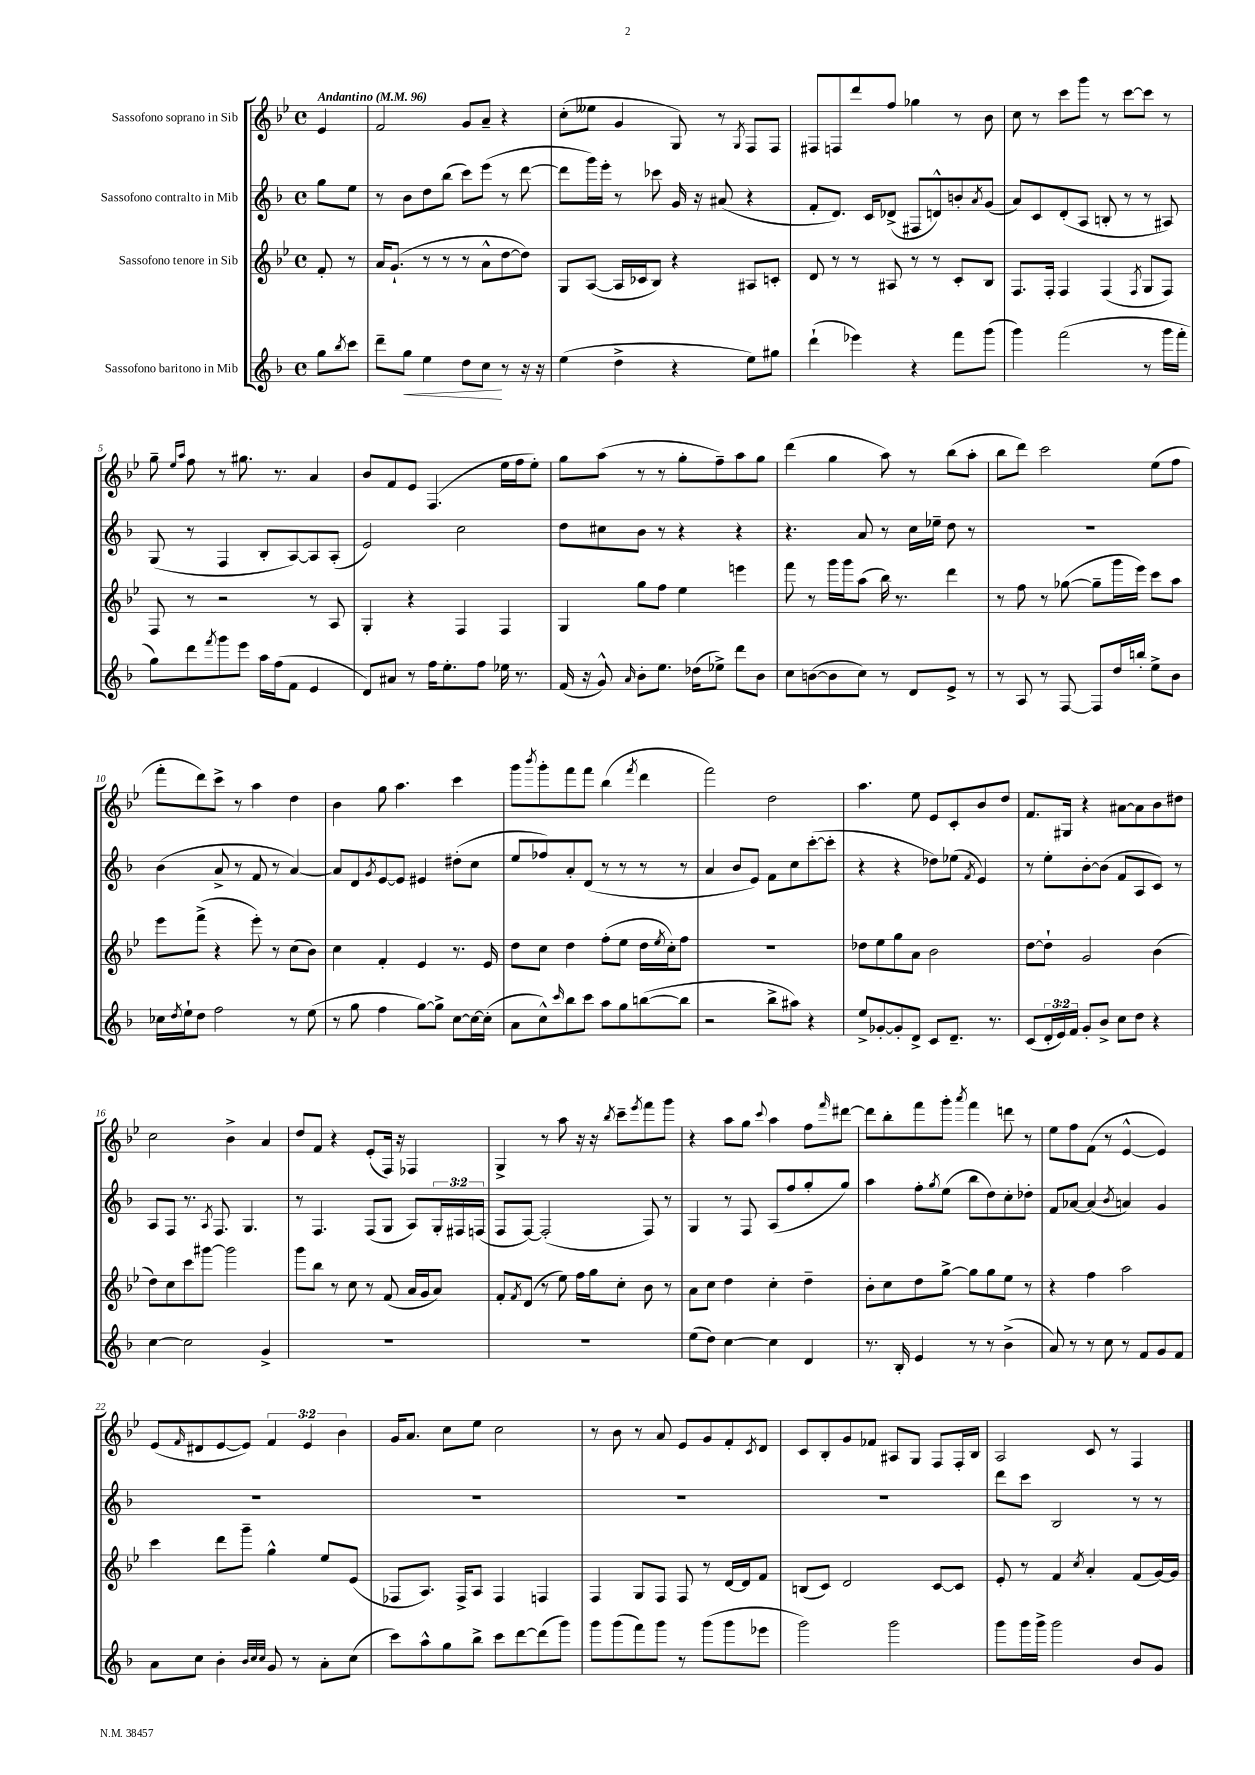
<<
\new StaffGroup <<
\new Staff = "s0" \with { instrumentName = "Sassofono soprano in Sib" } {
    \clef treble \key bes \major \defaultTimeSignature \time 4/4 \override Staff.TupletNumber.text = #tuplet-number::calc-fraction-text \partial 4 \tempo "Andantino" 4 = 96
    ees'4 |
    f'2 g'8 a'8-- r4 |
    c''8-.( eeses''8 g'4 g8) r8 \acciaccatura { g8 } f8 f8 |
    fis8 f8 d'''8 f''8 ges''4 r8 bes'8 |
    c''8 r8 c'''8 g'''8 r8 c'''8~ c'''8 r8 |
    g''8-- \grace { ees''16 a''16 } f''8 r8 gis''8. r8. a'4 |
    bes'8 f'8 ees'8 f4.( ees''16 f''16 ees''8-.) |
    g''8 a''8( r8 r8 g''8-. f''8--) a''8 g''8 |
    d'''4( g''4 a''8) r8 bes''8( a''8-. |
    bes''8 d'''8) c'''2 ees''8( f''8 |
    f'''8-. d'''8) c'''8-> r8 a''4 d''4 |
    bes'4 g''8 a''4. c'''4 |
    g'''8 \acciaccatura { bes'''8 } g'''8-. f'''8 f'''8 bes''4( \acciaccatura { f'''8 } d'''4 |
    f'''2) d''2 |
    a''4. ees''8 ees'8 c'8-. bes'8 d''8 |
    f'8. gis16 r4 ais'8~ ais'8 bes'8 dis''8 |
    c''2 bes'4-> a'4 |
    d''8 f'8 r4 ees'8-.( f16) r16 fes4 |
    g4-> r8 a''8 r16 r16 \acciaccatura { bes''8 } c'''8-- \acciaccatura { ees'''8 } f'''8 g'''8 |
    r4 a''8 g''8 \appoggiatura { c'''8 } a''4 f''8 \grace { f'''16 } dis'''8~ |
    dis'''8 bes''8-. f'''8 g'''8-. \acciaccatura { a'''8 } f'''4 d'''8 r8 |
    ees''8 f''8 f'8( r8 ees'4~-^ ees'4) |
    ees'8( \grace { f'16 } dis'8 ees'8~ ees'8) \tuplet 3/2 { f'4 ees'4 bes'4 } |
    g'16 a'8. c''8 ees''8 c''2 |
    r8 bes'8 r8 a'8 ees'8 g'8 f'8-. \acciaccatura { c'8 } d'8 |
    c'8 bes8-. g'8 fes'8 ais8 g8 f8 f16-. bes16 |
    a2 c'8 r8 f4 \bar "|." |
}
\new Staff = "s1" \with { instrumentName = "Sassofono contralto in Mib" } {
    \clef treble \key f \major \defaultTimeSignature \time 4/4 \override Staff.TupletNumber.text = #tuplet-number::calc-fraction-text \partial 4
    g''8 e''8 |
    r8 bes'8 d''8 bes''8( c'''8) e'''8( r8 d'''8~ |
    d'''8 g'''16) e'''16-. r8 ces'''8 g'16 r16 ais'8( r4 |
    f'8-. d'8.) c'16 des'8->( fis8 d'8-^) b'8-. \acciaccatura { a'8 } g'8( |
    a'8) c'8 d'8-.( a8 b8-. r8 r8 ais8) |
    g8( r8 f4 bes8-. a8~) a8 a8-.( |
    e'2) c''2 |
    d''8 cis''8 bes'8 r8 r4 r4 |
    r4. a'8 r8 c''16 ees''16-- d''8 r8 |
    R1 |
    bes'4( a'8-> r8 f'8 r8 a'4~) |
    a'8 d'8 \acciaccatura { g'8 } e'8~ e'8 eis'4 dis''8-.( c''8 |
    e''8 fes''8) a'8-. d'8( r8 r8 r8 r8 |
    a'4 bes'8 e'8) f'8 c''8 c'''8~-.( c'''8-. |
    r4 r4 des''8) ees''8( \acciaccatura { f'8 } e'4) |
    r8 e''8-. bes'8~-. bes'8( f'8 a8 c'8) r8 |
    a8 f8 r8. \acciaccatura { a8 } f8. g4. |
    r8 f4. f8( g8 a8) \tuplet 3/2 { g16-. fis16 f16( } |
    f8 f8~) f2-.( f8) r8 |
    g4 r8 f8 a8( f''8 g''8-. g''8) |
    a''4 f''8-. \acciaccatura { g''8 } e''8( bes''8 d''8) c''8-. des''8-. |
    f'8 aes'8~ aes'4( \acciaccatura { bes'8 } a'4) g'4 |
    R1 |
    R1 |
    R1 |
    R1 |
    d'''8 c'''8 bes2 r8 r8 \bar "|." |
}
\new Staff = "s2" \with { instrumentName = "Sassofono tenore in Sib" } {
    \clef treble \key bes \major \defaultTimeSignature \time 4/4 \partial 4
    f'8-. r8 |
    a'16 g'8.-!( r8 r8 r8 a'8-^ d''8~ d''8) |
    g8 a8~( a16 ces'16 bes8) r4 ais8 c'8-. |
    d'8 r8 r8 ais8 r8 r8 c'8-. bes8 |
    f8. f16-. f4 f4( \acciaccatura { f8 } g8 f8) |
    f8 r8 r2 r8 a8 |
    g4-. r4 f4 f4 |
    g4 g''8 f''8 ees''4 e'''4 |
    f'''8 r8 g'''16 g'''16 a''8( bes''16) r8. d'''4 |
    r8 f''8 r8 ges''8~( ges''8-- g'''16 ees'''16) c'''8 a''8 |
    ees'''8 f'''8->( r4 ees'''8-.) r8 c''8( bes'8) |
    c''4 f'4-. ees'4 r8. ees'16 |
    d''8 c''8 d''4 f''8-.( ees''8 d''16 \acciaccatura { ees''8 } c''16-.) f''8 |
    R1 |
    des''8 ees''8 g''8 a'8 bes'2 |
    d''8~ d''8-! g'2 bes'4( |
    d''8) c''8 c'''8 gis'''8~ gis'''2 |
    g'''8 bes''8 r8 c''8 r8 f'8( a'16 g'16 a'8) |
    f'8-. \acciaccatura { f'8 } d'8( r8 ees''8) f''16 g''16 c''8-. bes'8 r8 |
    a'8 c''8 d''4 c''4-. d''4-- |
    bes'8-. c''8 d''8 g''8~-> g''8 g''8 ees''8 r8 |
    r4 f''4 a''2 |
    c'''4 d'''8 g'''8-- g''4-^ ees''8 ees'8( |
    fes8 a8.) fes16-> a8 fes4 f4 |
    f4 g8 f8 f8 r8 d'16~ d'16 f'8 |
    b8( c'8) d'2 c'8~ c'8 |
    ees'8-. r8 f'4 \acciaccatura { c''8 } a'4-. f'8( g'16~) g'16 \bar "|." |
}
\new Staff = "s3" \with { instrumentName = "Sassofono baritono in Mib" } {
    \clef treble \key f \major \defaultTimeSignature \time 4/4 \override Staff.TupletNumber.text = #tuplet-number::calc-fraction-text \partial 4
    g''8 \acciaccatura { bes''8 } c'''8 |
    d'''8-- g''8\< e''4 d''8 c''8\! r8 r16 r16 |
    e''4( d''4-> r4 e''8) gis''8 |
    d'''4-!( ees'''4) r4 f'''8 g'''8( |
    g'''4) f'''2( r8 g'''16 f'''16-. |
    g''8) d'''8 \acciaccatura { f'''8 } g'''8 e'''8 a''16 f''16( f'8 e'4 |
    d'8) ais'8 r8 f''16 e''8.-. f''8 ees''16 r8. |
    f'16( r16 g'8-^) \grace { a'16 } bes'8-. e''8. des''16( ees''8->) d'''8 bes'8 |
    c''8 b'8~( b'8 c''8) r8 d'8 e'8-> r8 |
    r8 a8 r8 f8~ f8 d''16 b''16-. e''8-> bes'8 |
    ces''16 \acciaccatura { d''8 } e''16-! d''8 f''2 r8 e''8( |
    r8 g''8 f''4 g''8~) g''8-> c''8~ c''16~ c''16-.( |
    a'8 c''8-^) \grace { c'''16 } bes''8 c'''8 a''8 g''8 b''8~( b''8 |
    r2 bes''8-> ais''8) r4 |
    e''8-> ges'8~-. ges'8-. d'8-> c'8 d'8.-- r8. |
    c'8( \tuplet 3/2 { d'16-. e'16) f'16 } g'8-. bes'8-> c''8 d''8 r4 |
    c''4~ c''2 g'4-> |
    R1 |
    R1 |
    e''8( d''8) c''4~ c''4 d'4 |
    r8. bes16-. e'4 r8 r8 bes'4->( |
    a'8) r8 r8 c''8 r8 f'8 g'8 f'8 |
    a'8 c''8 bes'4-. \grace { bes'32 c''32 c''32 } g'8 r8 a'8-. c''8( |
    c'''8) a''8-^ g''8 bes''8-> c'''8 d'''8~ d'''8( g'''8) |
    g'''8 g'''8( f'''8) g'''8 r8 g'''8( g'''8 ees'''8 |
    g'''2) g'''2 |
    g'''8 g'''16 g'''16-> g'''2 bes'8 g'8 \bar "|." |
}
>>
>>
